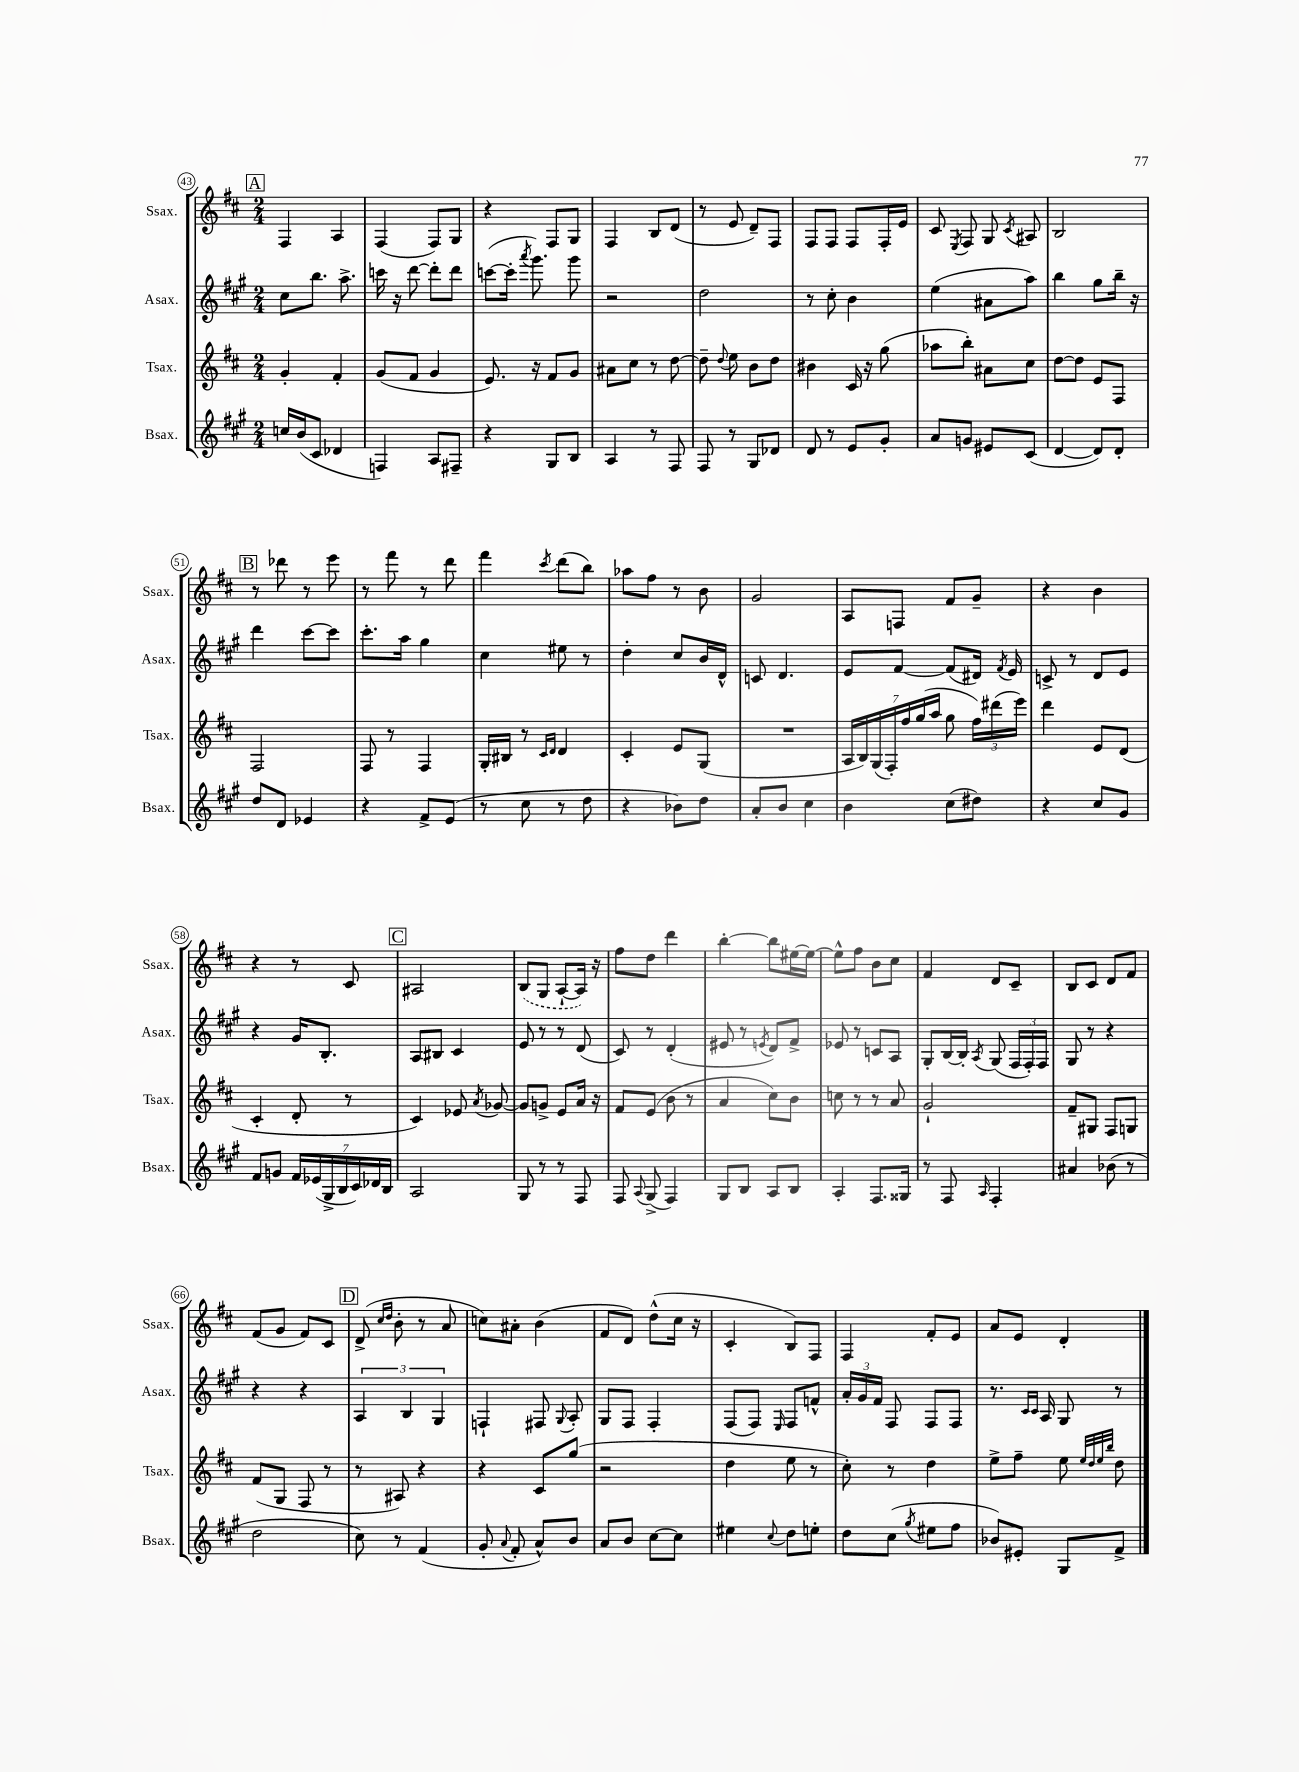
<<
\new StaffGroup <<
\new Staff = "s0" \with { instrumentName = "Ssax." shortInstrumentName = "Ssax." } {
    \clef treble \key d \major \numericTimeSignature \time 2/4
    \autoBeamOff \mark \markup { \box "A" } fis4 a4 |
    fis4( fis8[) g8] |
    r4 fis8[ g8] |
    fis4 b8[ d'8]( |
    r8 e'8 d'8[--) fis8] |
    fis8[ fis8] fis8[ fis16-. e'16] |
    cis'8 \acciaccatura { e8 } fis8 g8 \acciaccatura { cis'8 } ais8 |
    b2 |
    \mark \markup { \box "B" } r8 des'''8 r8 e'''8 |
    r8 fis'''8 r8 d'''8 |
    fis'''4 \acciaccatura { cis'''8 } d'''8[( b''8]) |
    aes''8[ fis''8] r8 b'8 |
    g'2 |
    a8[ f8] fis'8[ g'8]-- |
    r4 b'4 |
    r4 r8 cis'8 |
    \mark \markup { \box "C" } ais2 |
    \once \slurDashed b8[( g8] a8[~-! a16]) r16 |
    fis''8[ d''8] d'''4 |
    b''4~-. b''8[ eis''16~ eis''16]~ |
    eis''8[-^ fis''8] b'8[ cis''8] |
    fis'4 d'8[ cis'8]-- |
    b8[ cis'8] d'8[ fis'8] |
    fis'8[( g'8] fis'8[) cis'8] |
    \mark \markup { \box "D" } d'8->( \grace { cis''16[ d''16] } b'8-. r8 a'8 |
    c''8[) ais'8]-. b'4( |
    fis'8[ d'8]) d''8[-^( cis''16] r16 |
    cis'4-. b8[) fis8] |
    fis4 fis'8[-. e'8] |
    a'8[ e'8] d'4-. \bar "|." |
}
\new Staff = "s1" \with { instrumentName = "Asax." shortInstrumentName = "Asax." } {
    \clef treble \key a \major \numericTimeSignature \time 2/4
    \autoBeamOff \mark \markup { \box "A" } cis''8[ b''8.] a''8.-> |
    c'''16 r16 d'''8~ d'''8[-. d'''8] |
    c'''8[~( c'''16]-. \acciaccatura { a'''8 } gis'''8.) gis'''8 |
    r2 |
    d''2 |
    r8 cis''8-. b'4 |
    e''4( ais'8[ a''8]) |
    b''4 gis''8[ b''16]-- r16 |
    \mark \markup { \box "B" } d'''4 cis'''8[~ cis'''8] |
    cis'''8.[-. a''16] gis''4 |
    cis''4 eis''8 r8 |
    d''4-. cis''8[ b'16 d'16]-^ |
    c'8 d'4. |
    e'8[ fis'8]~ fis'8[( dis'16]) \acciaccatura { fis'8 } e'16 |
    c'8-> r8 d'8[ e'8] |
    r4 gis'16[ b8.]-. |
    \mark \markup { \box "C" } a8[ bis8] cis'4 |
    e'8 r8 r8 d'8( |
    cis'8) r8 d'4-.( |
    eis'8 r8 \acciaccatura { e'8 } d'8[) fis'8]-> |
    ees'8 r8 c'8[ a8] |
    gis8[-. b16~ b16]-. \acciaccatura { a8 } gis8( \tuplet 3/2 { fis16[ fis16-.) fis16] } |
    gis8 r8 r4 |
    r4 r4 |
    \mark \markup { \box "D" } \tuplet 3/2 { a4 b4 gis4 } |
    f4-! fis8 \appoggiatura { gis8 } a8-. |
    gis8[ fis8] fis4-. |
    fis8[( fis8]) \grace { e16 } fis8[ f'8]-^ |
    \tuplet 3/2 { a'16[-. gis'16 fis'16] } fis8 fis8[ fis8] |
    r8. \grace { cis'16[ cis'16] } a16 gis8 r8 \bar "|." |
}
\new Staff = "s2" \with { instrumentName = "Tsax." shortInstrumentName = "Tsax." } {
    \clef treble \key d \major \numericTimeSignature \time 2/4
    \autoBeamOff \mark \markup { \box "A" } g'4-. fis'4-. |
    g'8[( fis'8] g'4 |
    e'8.) r16 fis'8[ g'8] |
    ais'8[ cis''8] r8 d''8~ |
    d''8-- \appoggiatura { d''8 } e''8 b'8[ d''8] |
    bis'4 cis'16 r16 g''8( |
    aes''8[ b''8]-.) ais'8[ cis''8] |
    d''8[~ d''8] e'8[ fis8] |
    \mark \markup { \box "B" } fis2 |
    fis8 r8 fis4 |
    g16[-. bis16] r8 \grace { cis'16[ d'16] } d'4 |
    cis'4-. e'8[ g8]( |
    R2 |
    \tuplet 7/4 { a16[ b16) g16( fis16-.) fis''16 g''16( a''16] } g''8 \tuplet 3/2 { fis''16[) dis'''16( e'''16]) } |
    d'''4 e'8[ d'8]( |
    cis'4-. d'8-. r8 |
    \mark \markup { \box "C" } cis'4) ees'8 \acciaccatura { a'8 } ges'8~ |
    ges'8[ g'8]-> e'8[ a'16] r16 |
    fis'8[ e'8]( b'8 r8 |
    a'4 cis''8[) b'8] |
    c''8 r8 r8 a'8 |
    g'2-! |
    fis'8[-- gis8] fis8[ g8] |
    fis'8[( g8] fis8 r8 |
    \mark \markup { \box "D" } r8 ais8) r4 |
    r4 cis'8[ g''8]( |
    r2 |
    d''4 e''8 r8 |
    cis''8-.) r8 d''4 |
    e''8[-> fis''8]-- e''8 \grace { e''32[ d''32 e''32 b''32] } d''8 \bar "|." |
}
\new Staff = "s3" \with { instrumentName = "Bsax." shortInstrumentName = "Bsax." } {
    \clef treble \key a \major \numericTimeSignature \time 2/4
    \autoBeamOff \mark \markup { \box "A" } c''16[ b'16( cis'8] des'4 |
    f4) a8[ fis8]-- |
    r4 gis8[ b8] |
    a4 r8 fis8 |
    fis8 r8 gis8[ des'8] |
    d'8 r8 e'8[ gis'8]-. |
    a'8[ g'8] eis'8[ cis'8]( |
    d'4~ d'8[) d'8]-. |
    \mark \markup { \box "B" } d''8[ d'8] ees'4 |
    r4 fis'8[-> e'8]( |
    r8 cis''8 r8 d''8 |
    r4 bes'8[) d''8] |
    a'8[-. b'8] cis''4 |
    b'4 cis''8[( dis''8]) |
    r4 cis''8[ gis'8] |
    fis'8[ g'8] \tuplet 7/4 { fis'16[ ees'16( gis16-> b16 cis'16) des'16 b16] } |
    \mark \markup { \box "C" } a2 |
    gis8 r8 r8 fis8 |
    fis8 \appoggiatura { a8 } gis8->( fis4) |
    gis8[ b8] a8[ b8] |
    a4-. fis8.[ gisis16] |
    r8 fis8 \grace { a16 } fis4-. |
    ais'4 bes'8( r8 |
    d''2 |
    \mark \markup { \box "D" } cis''8) r8 fis'4( |
    gis'8-. \appoggiatura { a'8 } fis'8-. a'8[-^) b'8] |
    a'8[ b'8] cis''8[~ cis''8] |
    eis''4 \appoggiatura { cis''8 } d''8[ e''8]-. |
    d''8[ cis''8]( \acciaccatura { gis''8 } eis''8[ fis''8] |
    bes'8[) eis'8]-. gis8[ fis'8]-> \bar "|." |
}
>>
>>
\layout { \context { \Score currentBarNumber = #43 \override BarNumber.stencil = #(make-stencil-circler 0.1 0.3 ly:text-interface::print) } }
